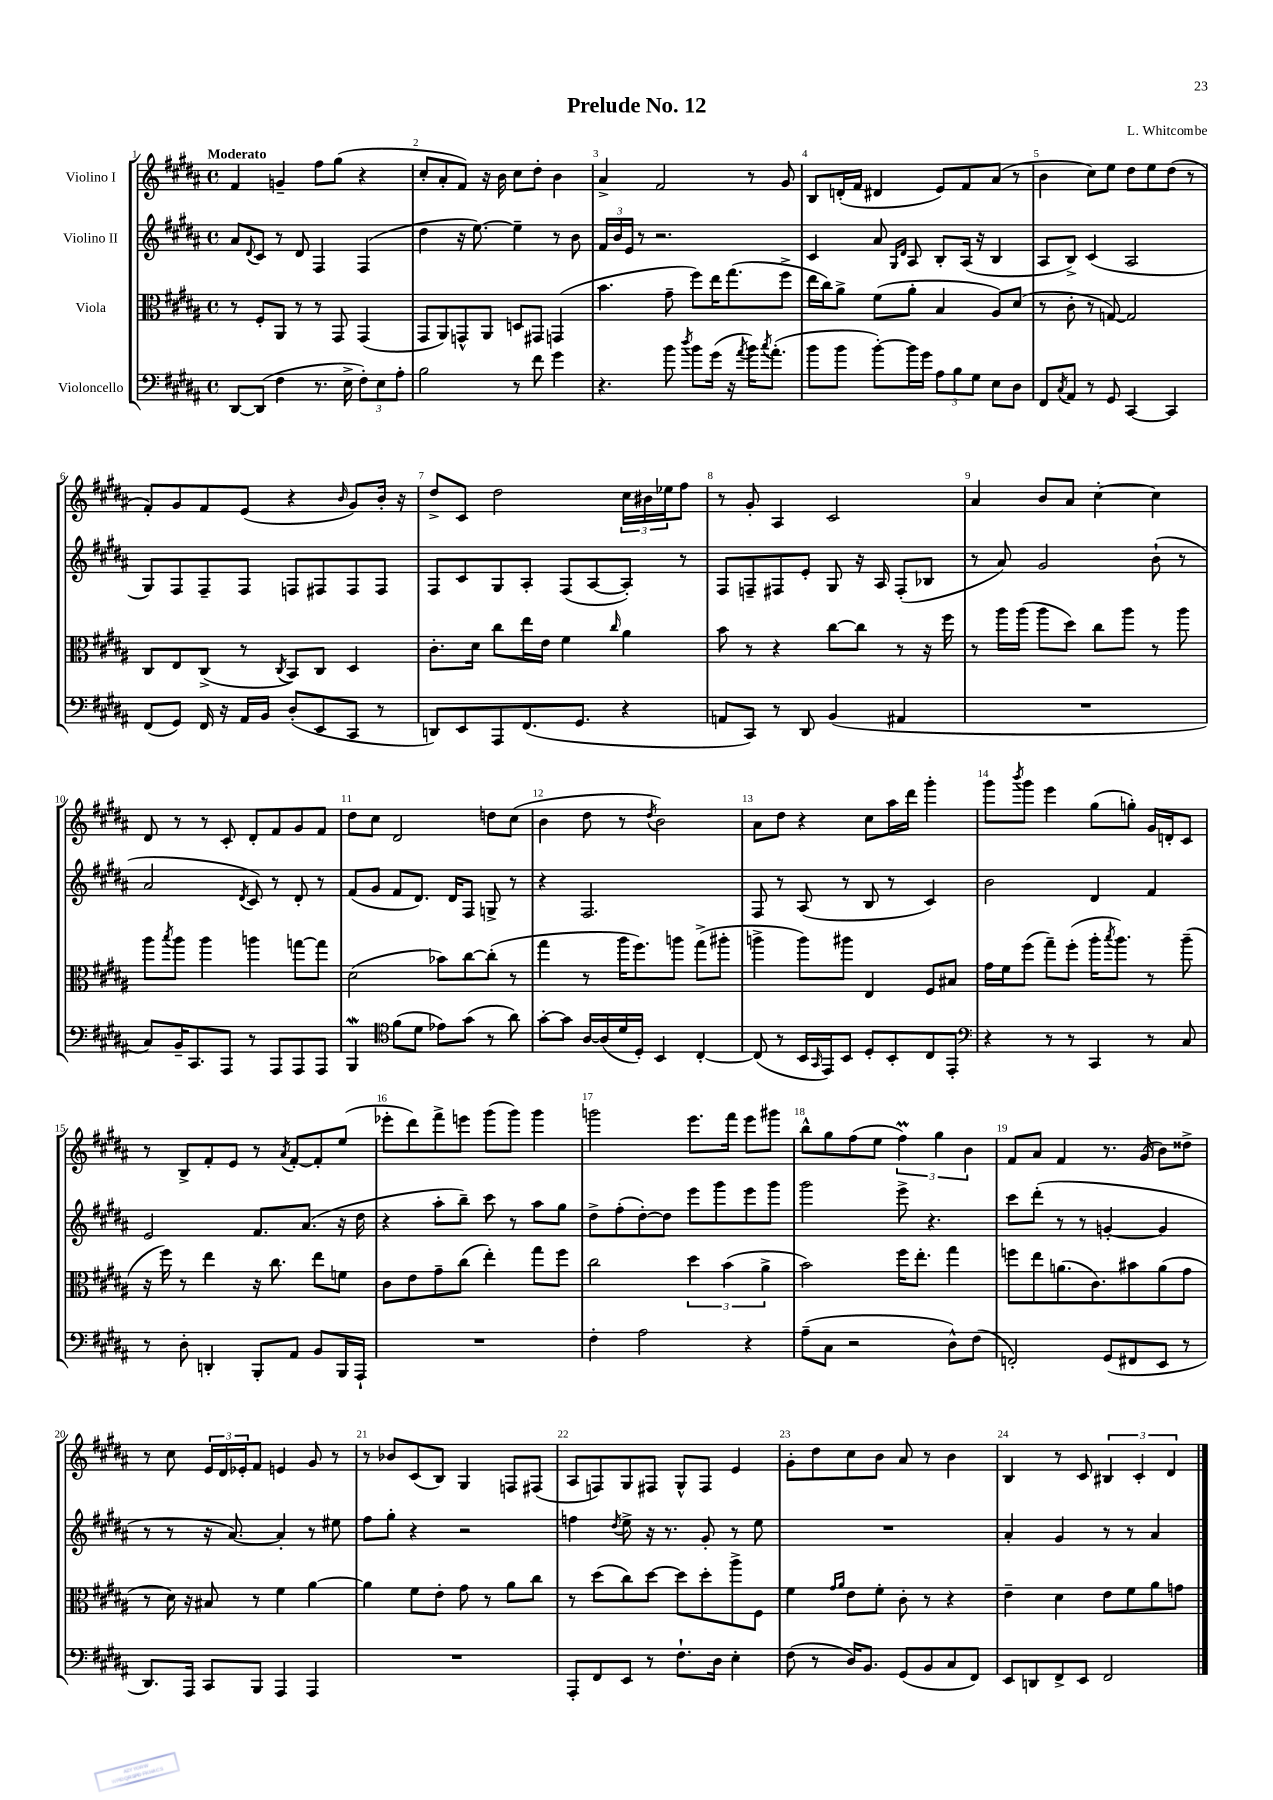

**kern	**kern	**kern	**kern
*part4	*part3	*part2	*part1
*staff4	*staff3	*staff2	*staff1
*I"Violoncello	*I"Viola	*I"Violino II	*I"Violino I
*clefF4	*clefC3	*clefG2	*clefG2
*k[f#c#g#d#a#]	*k[f#c#g#d#a#]	*k[f#c#g#d#a#]	*k[f#c#g#d#a#]
*M4/4	*M4/4	*M4/4	*M4/4
*met(c)	*met(c)	*met(c)	*met(c)
=1	=1	=1	=1
!	!	!	!LO:TX:a:B:t=Moderato
[8DD#/L	8r	8a#/L	4f#/
.	.	8qqd#/	.
(8DD#/J]	8F#'/L	8c#/J	.
4F#\	8AA#/J	8r	4gn~/
.	8r	8d#/	.
8.r	8r	4F#/	8ff#\L
.	8GG#/	.	(8gg#\J
16E^\	.	.	.
12F#'\L)	(4GG#/	(4F#/	4r
12E\	.	.	.
12A#'\J	.	.	.
=2	=2	=2	=2
2B\	8GG#/L	4dd#\	8cc#'/L
.	8AA#/)	.	8a#'/
.	8GGn^^/	16r	8f#/J)
.	.	[8.ee\)	.
.	8AA#/J	.	16r
.	.	.	16b\
8r	8Dn/L	4ee~\]	8cc#\L
8f#\	8GG#X/J	.	8dd#'\J
4g#\	(4GGn/	8r	4b\
.	.	8b\	.
=3	=3	=3	=3
4.r	4.b\	24f#/LL	4a#^/
.	.	24b/	.
.	.	24e/JJ	.
.	.	8r	.
.	.	2.r	2f#/
8b\	8g#~\	.	.
8qdd#/	.	.	.
8b\L	8ff#\L)	.	.
(16g#\Jk	16ee\K	.	.
16r	(8.gg#\	.	.
8qa#/	.	.	.
16b\KL)	.	.	8r
8qcc#/	.	.	.
(8.a#'\J	.	.	.
.	8ff#^\J	.	8g#/
=4	=4	=4	=4
8b\L	16ee\LL	4c#/	8B/L
.	16cc#\J)	.	.
8b\J	8a#^\J	.	(16dn'/L
.	.	.	16f#/JJ
[8b'\L)	(8f#\L	8a#/	4d#X/
.	.	16qqG#/LL	.
.	.	16qqd#/JJ	.
16b\L]	8a#'\J	8A#/	.
16g#\JJ	.	.	.
12A#\L	4B/	8B'/L	8e/L)
12B\	.	.	.
.	.	(16A#/Jk	8f#/
12G#\J	.	.	.
.	.	16r	.
8E\L	8A#/L)	4B/	(8a#/J
8D#\J	(8d#/J	.	8r
=5	=5	=5	=5
8FF#/L	8r	8A#/L	4b\
8qC#/	.	.	.
8AA#/J	8c#'\	8B^/J)	.
8r	8r	(4c#/	8cc#\L)
8GG#/	[8Gn/)	.	8ee\J
[4CC#/	2G/]	2A#/	8dd#\L
.	.	.	8ee\
4CC#/]	.	.	(8dd#\J
.	.	.	8r
!!LO:LB:g=z
=6	=6	=6	=6
(8FF#/L	8C#/L	8G#/L)	8f#'/L)
8GG#/J)	8E/	8F#/	8g#/
16FF#/	(8C#^/J	8F#~/	8f#/
16r	.	.	.
16AA#/LL	8r	8F#/J	(8e/J
16BB/JJ	.	.	.
.	8qC#/	.	.
(8D#'/L	8BB/L)	8Fn/L	4r
8EE/	8C#/J	8F#X/	.
.	.	.	16qqb/
8CC#/J	4D#/	8F#/	8g#/L)
8r	.	8F#/J	16b'/Jk
.	.	.	16r
=7	=7	=7	=7
8DDn/L)	8.c#'\L	8F#/L	8dd#^/L
8EE/	.	8c#/	8c#/J
.	16d#\Jk	.	.
8AAA#/	8cc#\L	8G#/	2dd#\
(8.FF#/	16ee\L	8A#'/J	.
.	16e\JJ	.	.
.	4f#\	(8F#/L	.
8.GG#/J	.	.	.
.	.	[8A#/	.
.	16qqcc#/	.	.
4r	4a#\	8A#'/J])	24cc#\LL
.	.	.	24b#X\
.	.	.	24ee-X\J
.	.	8r	8ff#\J
=8	=8	=8	=8
8AAn/L	8b\	8F#/L	8r
8CC#/J)	8r	8Fn~/	8g#'/
8r	4r	8F#X/	4A#/
8DD#/	.	8e'/J	.
(4BB/	[8cc#\L	8G#/	2c#/
.	8cc#\J]	16r	.
.	.	16A#/	.
4AA#X/	8r	(8F#'/L	.
.	16r	8B-X/J	.
.	16ff#\	.	.
=9	=9	=9	=9
1r	8r	8r	4a#/
.	16aa#\LL	8a#/)	.
.	(16aa#\JJ	.	.
.	8aa#\L	2g#/	8b/L
.	8dd#\J)	.	8a#/J
.	8cc#\L	.	[4cc#'\
.	8aa#\J	.	.
.	8r	(8b`\	4cc#\]
.	8aa#\	8r	.
!!LO:LB:g=z
=10	=10	=10	=10
8C#/L)	8aa#\L	2a#/	8d#/
.	8qbb/	.	.
16BB~/K	8aa#\J	.	8r
8.CC#/	.	.	.
.	4aa#\	.	8r
8AAA#/J	.	.	8c#'/
.	.	8qd#/	.
8r	4aan\	8c#/)	8d#'/L
8AAA#/L	.	8r	8f#/
8AAA#/	[8ggn\L	8d#'/	8g#/
8AAA#/J	8gg\J]	8r	8f#/J
=11	=11	=11	=11
4BBBw/	(2d#\	(8f#/L	8dd#\L
.	.	8g#/J	8cc#\J
*clefC4	*	*	*
(8f#\L	.	8f#/L	2d#/
8d#\J	.	8.d#/J)	.
8e-X\L)	8b-X\L)	.	.
.	.	16d#/KL	.
(8g#\J	[8cc#\	8F#/J	.
8r	(8cc#'\J]	8Gn^/	8ddn\L
8a#\)	8r	8r	(8cc#\J
=12	=12	=12	=12
[8g#'\L	4gg#\	4r	4b\
8g#\J]	.	.	.
[16A#/LL	8r	2.F#/	8dd#\
(16A#/]	.	.	.
16d#/	16aa#\KL	.	8r
16D#'/JJ)	8.ff#\)	.	.
.	.	.	8qdd#/
4BB/	.	.	2b\)
.	8aan\J	.	.
[4C#'/	(8gg#^\L	.	.
.	8aa#X'\J	.	.
=13	=13	=13	=13
(8C#/]	4aan^\	8F#/	8a#\L
8r	.	8r	8dd#\J
16BB/LL	8aa\L)	(8A#/	4r
16qqGG#/	.	.	.
16EE/J)	.	.	.
8BB/J	8aa#X\J	8r	.
8D#'/L	4E/	8B/	8cc#\L
8BB'/	.	8r	16aa#\L
.	.	.	16ddd#\JJ
8C#/	8F#/L	4c#/)	4ggg#'\
8EE'/J	8B#X/J	.	.
=14	=14	=14	=14
*clefF4	*	*	*
4r	16g#\LL	2b\	8ggg#\L
.	16f#\J	.	.
.	.	.	8qbbb/
.	(8ff#\J	.	8ggg#\J
8r	8gg#~\L)	.	4eee\
8r	(8ff#'\J	.	.
4CC#/	16aa#'\KL	4d#/	(8gg#\L
.	8qbb/	.	.
.	8.aa#\J)	.	.
.	.	.	8ggn'\J)
8r	8r	4f#/	16g#/LL
.	.	.	16dn'/J
8C#/	(8aa#~\	.	8c#/J
!!LO:LB:g=z
=15	=15	=15	=15
8r	16r	2e/	8r
.	16ff#\)	.	.
8D#'\	8r	.	8B^/L
4DDn'/	4ee\	.	8f#'/
.	.	.	8e/J
8BBB'/L	16r	8.f#/L	8r
.	8.cc#\	.	.
.	.	.	8qa#/
8AA#/J	.	.	[8f#'/L
.	.	(8.a#/J	.
8BB/L	8ee\L	.	8f#'/]
16BBB/L	8fn\J	16r	(8ee/J
16AAA#`/JJ	.	16dd#\	.
=16	=16	=16	=16
1r	8c#\L	4r	8eee-X'\L
.	8e\	.	8ddd#\)
.	8g#~\	8aa#'\L	8fff#^\
.	(8cc#\J	8bb~\J)	8eeen\J
.	4ee'\)	8ccc#\	(8ggg#\L
.	.	8r	8ggg#\J)
.	8gg#\L	8aa#\L	4ggg#\
.	8ff#\J	8gg#\J	.
=17	=17	=17	=17
4F#'\	2cc#\	8dd#^\L	2gggn\
.	.	(8ff#'\	.
2A#\	.	[8dd#'\)	.
.	.	8dd#\J]	.
.	6dd#\	8eee\L	8.eee\L
.	.	8ggg#\	.
.	(6b\	.	.
.	.	.	16fff#\Jk
4r	.	8eee\	8eee\L
.	6a#^\	.	.
.	.	8ggg#\J	8ggg#X\J
=18	=18	=18	=18
(8A#~\L	2b\)	2ggg#\	8bb^^\L
8C#\J	.	.	8gg#\
2r	.	.	(8ff#\
.	.	.	8ee\J
.	16ff#\KL	8eee^\	6ff#M\)
.	8.ee'\J	.	.
.	.	4.r	.
.	.	.	6gg#\
8D#^^\L)	4gg#\	.	.
.	.	.	6b\
(8F#\J	.	.	.
=19	=19	=19	=19
2FFn'/)	8ffn\L	8ccc#\L	8f#/L
.	8ee\	(8ddd#'\J	8a#/J
.	(8.an\	8r	4f#/
.	.	8r	.
.	8.c#\)	.	.
(8GG#/L	.	[4gn'/	8.r
8FF#X/	8b#X\	.	.
.	.	.	(16g#/
8EE/J	(8a\	4g/]	8b\L)
8r	8g#\J	.	8dd##X^\J
!!LO:LB:g=z
=20	=20	=20	=20
8.DD#/L)	8r	8r	8r
.	16d#\)	8r	8cc#\
16AAA#/Jk	16r	.	.
8CC#/L	8B#X/	16r	24e/LL
.	.	.	24d#/
.	.	[8.a#/)	.
.	.	.	24e-X'/J
8BBB/J	8r	.	8f#/J
4AAA#/	4f#\	4a#'/]	4en/
4AAA#/	[4a#\	8r	8g#/
.	.	8ee#X\	8r
=21	=21	=21	=21
1r	4a#\]	8ff#\L	8r
.	.	8gg#'\J	8b-X/L
.	8f#\L	4r	(8c#/
.	8e'\J	.	8B/J)
.	8g#\	2r	4G#/
.	8r	.	.
.	8a#\L	.	8Fn/L
.	8cc#\J	.	(8F#X/J
=22	=22	=22	=22
8AAA#'/L	8r	4ffn\	8A#/L
8FF#/	(8dd#\L	.	8Fn/)
.	.	8qdd#/	.
8EE/J	8cc#\)	8ee^\	8G#/
8r	[8dd#\J	16r	8F#X/J
.	.	8.r	.
8.F#`\L	8dd#\L]	.	8G#^^/L
.	8dd#'\	8g#'/	8F#/J
16D#\Jk	.	.	.
4E'\	8aa#^\	8r	4e/
.	8F#\J	8ee\	.
=23	=23	=23	=23
(8F#\	4f#\	1r	8g#'\L
8r	.	.	8dd#\
.	16qqg#/LL	.	.
.	16qqa#/JJ	.	.
16D#/KL)	8e\L	.	8cc#\
8.BB/J	.	.	.
.	8f#'\J	.	8b\J
(8GG#/L	8c#'\	.	8a#/
8BB/	8r	.	8r
8C#/	4r	.	4b\
8FF#/J)	.	.	.
=24	=24	=24	=24
8EE/L	4e~\	4a#'/	4B/
8DDn/	.	.	.
8FF#^/	4d#\	4g#/	8r
8EE/J	.	.	8c#/
2FF#/	8e\L	8r	6B#X/
.	8f#\	8r	.
.	.	.	6c#'/
.	8a#\	4a#/	.
.	.	.	6d#/
.	8gn\J	.	.
==	==	==	==
*-	*-	*-	*-
